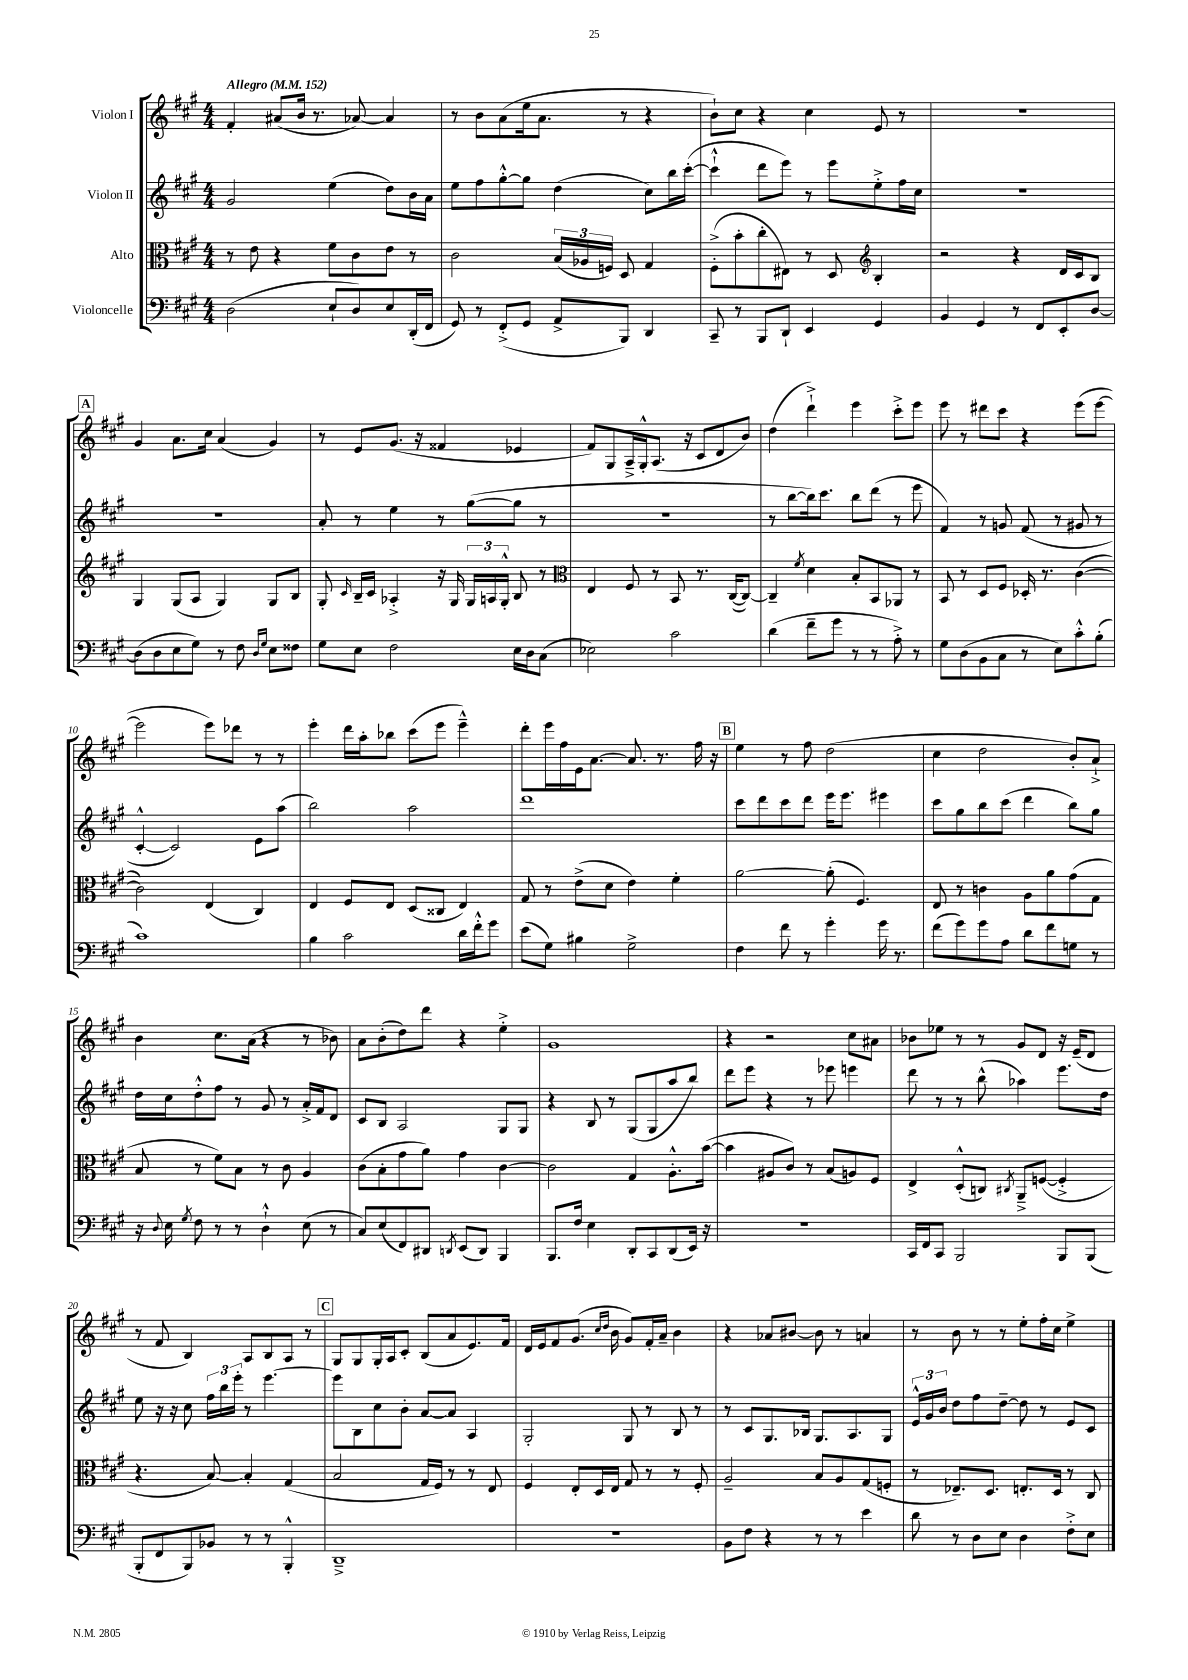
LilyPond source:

<<
\new StaffGroup <<
\new Staff = "s0" \with { instrumentName = "Violon I" } {
    \clef treble \key a \major \numericTimeSignature \time 4/4 \tempo "Allegro" 4 = 152
    \autoBeamOff fis'4-. ais'8[( b'16] r8. aes'8~) aes'4 |
    r8 b'8[ a'8( e''16 a'8.] r8 r4 |
    b'8[-!) cis''8] r4 cis''4 e'8 r8 |
    r1 |
    \mark \markup { \box "A" } gis'4 a'8.[ cis''16] a'4( gis'4) |
    r8 e'8[ gis'8.]( r16 fisis'4 ees'4 |
    fis'8[) gis8 a16---> gis16-.-^ a8.]( r16 cis'8[ d'8 b'8]) |
    d''4( d'''4-!->) e'''4 cis'''8[-.-> e'''8] |
    e'''8 r8 dis'''8[ cis'''8] r4 e'''8[( e'''8]~ |
    e'''2 e'''8[) des'''8] r8 r8 |
    e'''4-. d'''16[ a''16-. bes''8] cis'''8[( e'''8] e'''4---^) |
    d'''8[-. e'''16 fis''16 e'16 a'8.]~ a'8. r8. fis''16 r16 |
    \mark \markup { \box "B" } e''4 r8 fis''8 d''2( |
    cis''4 d''2 b'8[-.) a'8]-!-> |
    b'4 cis''8.[ a'16]( r4 r8 bes'8) |
    a'8[ b'8-.( d''8) d'''8] r4 e''4-.-> |
    gis'1 |
    r4 r2 cis''8[ ais'8] |
    bes'8[ ees''8] r8 r8 gis'8[ d'8] r16 e'16[--( d'8] |
    r8 fis'8 b4) a8[ b8 a8] r8 |
    \mark \markup { \box "C" } gis8[ gis8 gis16-. a16 cis'8]-. b8[( a'8 e'8.) fis'16] |
    d'16[ e'16 fis'8 gis'8.]( \grace { cis''16[ d''16] } b'16 gis'8[) fis'16-. a'16]-- b'4 |
    r4 aes'8[ bis'8]~ bis'8 r8 a'4 |
    r8 b'8 r8 r8 e''8[-. fis''16-. cis''16] e''4-> \bar "|." |
}
\new Staff = "s1" \with { instrumentName = "Violon II" } {
    \clef treble \key a \major \numericTimeSignature \time 4/4
    \autoBeamOff gis'2 e''4( d''8[) b'16 a'16] |
    e''8[ fis''8 gis''8~-.-^ gis''8] d''4( cis''8[) b''16 cis'''16]~-.( |
    cis'''4-!-^ d'''8[ e'''8]) r8 e'''8[ e''8-.-> fis''16 cis''16] |
    R1 |
    \mark \markup { \box "A" } R1 |
    a'8-. r8 e''4 r8 gis''8[~( gis''8] r8 |
    R1 |
    r8 b''8[~ b''16) cis'''8.] b''8[ d'''8]( r8 e'''8 |
    fis'4) r8 g'8 fis'8( r8 gis'8 r8 |
    cis'4~-.-^ cis'2) e'8[ a''8]( |
    b''2) a''2 |
    d'''1 |
    \mark \markup { \box "B" } cis'''8[ d'''8 cis'''8 d'''8] e'''16[ e'''8.] eis'''4 |
    cis'''8[ gis''8 b''8 cis'''8]( d'''4 b''8[) gis''8] |
    d''16[ cis''16 d''8-.-^ fis''8] r8 gis'8 r8 a'16[-.-> fis'16 d'8] |
    cis'8[ b8] a2 gis8[ gis8] |
    r4 b8 r8 gis8[( gis8 a''8 b''8]) |
    d'''8[ e'''8] r4 r8 ees'''8 e'''4 |
    d'''8 r8 r8 b''8-^( aes''4) e'''8.[ d''16] |
    e''8 r16 r16 cis''8 \tuplet 3/2 { fis''16[ b''16 e'''16]-. } r8 e'''4.~ |
    \mark \markup { \box "C" } e'''8[ b8 cis''8 b'8]-. a'8[~ a'8] a4 |
    gis2-. gis8 r8 b8 r8 |
    r8 cis'8[ gis8. bes16] gis8.[ a8. gis8] |
    \tuplet 3/2 { e'16[-^ gis'16 b'16] } d''8[ fis''8 d''8]~-- d''8 r8 e'8[ cis'8] \bar "|." |
}
\new Staff = "s2" \with { instrumentName = "Alto" } {
    \clef alto \key a \major \numericTimeSignature \time 4/4
    \autoBeamOff r8 e'8 r4 fis'8[ cis'8 e'8] r8 |
    cis'2 \tuplet 3/2 { b16[( aes16 f16]) } d8 gis4 |
    fis8[-.->( b'8-. cis''8-. eis8]) r8 d8 \clef treble b4-. |
    r2 r4 d'16[ cis'16 b8] |
    \mark \markup { \box "A" } gis4 gis8[( a8] gis4) gis8[ b8] |
    gis8-. \grace { cis'16 } b16[-- cis'16] aes4-.-> r16 gis16 \tuplet 3/2 { gis16[ a16 gis16]-.-^ } b8 r8 |
    \clef alto e4 fis8 r8 b,8 r8. cis16[~( cis8]~) |
    cis4-- \acciaccatura { fis'8 } d'4 b8[-. b,8 aes,8] r8 |
    b,8 r8 d8[ fis8] des16-. r8. cis'4~( |
    cis'2) e4( cis4) |
    e4 fis8[ e8] d8[( cisis8] e4) |
    gis8 r8 e'8[->( d'8] e'4) fis'4-. |
    \mark \markup { \box "B" } a'2~ a'8-.( fis4.) |
    e8 r8 c'4 a8[ a'8 gis'8( gis8] |
    b8 r8 fis'8[) b8] r8 cis'8 a4 |
    cis'8[( b8-. gis'8 a'8]) gis'4 cis'4~ |
    cis'2 gis4 a8.[-.-^ b'16]~( |
    b'4 ais8[ cis'8]) r8 b8[( a8) fis8] |
    e4-> d8[-.-^( c8]) \acciaccatura { cis8 } a,8[---> f8]~( f4-.-> |
    r4. b8~) b4-. gis4( |
    \mark \markup { \box "C" } b2 gis16[ fis16]) r8 r8 e8 |
    fis4 e8[-. d16 e16] gis8 r8 r8 fis8-. |
    a2-- b8[ a8 gis8( f8]-. |
    r8 ees8.[--) d8.] e8.[-. d16] r8 cis8 \bar "|." |
}
\new Staff = "s3" \with { instrumentName = "Violoncelle" } {
    \clef bass \key a \major \numericTimeSignature \time 4/4
    \autoBeamOff d2( e8[-! d8) e8 d,16-.( fis,16] |
    gis,8) r8 fis,8[-.->( gis,8] a,8[-> b,,8]) d,4 |
    cis,8-- r8 b,,8[ d,8]-! e,4 gis,4 |
    b,4 gis,4 r8 fis,8[ e,8-. d8]~ |
    \mark \markup { \box "A" } d8[( d8 e8 gis8]) r8 fis8 \grace { d16[ gis16] } e8[ fisis8] |
    gis8[ e8] fis2 e16[ d16 cis8]( |
    ees2) cis'2 |
    d'4( fis'8[-- gis'8] r8 r8 a8-.->) r8 |
    gis8[ d8( b,8 cis8] r8 e8[) cis'8-.-^ b8]-.( |
    cis'1) |
    b4 cis'2 d'16[ fis'16-.-^ gis'8] |
    e'8[( gis8]) bis4 gis2-> |
    \mark \markup { \box "B" } fis4 fis'8 r8 gis'4-. gis'16 r8. |
    fis'8[( gis'8) gis'8 a8] d'8[ fis'8 g8] r8 |
    r16 \appoggiatura { d8 } e16 \acciaccatura { gis8 } fis8 r8 r8 d4-!-^ e8( r8 |
    cis8[) e8( fis,8) dis,8] \acciaccatura { d,8 } e,8[( d,8]) b,,4 |
    b,,8.[ fis16] e4 d,8[-. cis,8 d,8( e,16]) r16 |
    R1 |
    cis,16[ fis,16 cis,8] b,,2 b,,8[ b,,8]( |
    b,,8[-. fis,8 b,,8) bes,8] r8 r8 b,,4-.-^ |
    \mark \markup { \box "C" } d,1---> |
    R1 |
    b,8[ fis8] r4 r8 r8 e'4 |
    d'8 r8 d8[ e8] d4 fis8[-.-> e8] \bar "|." |
}
>>
>>
